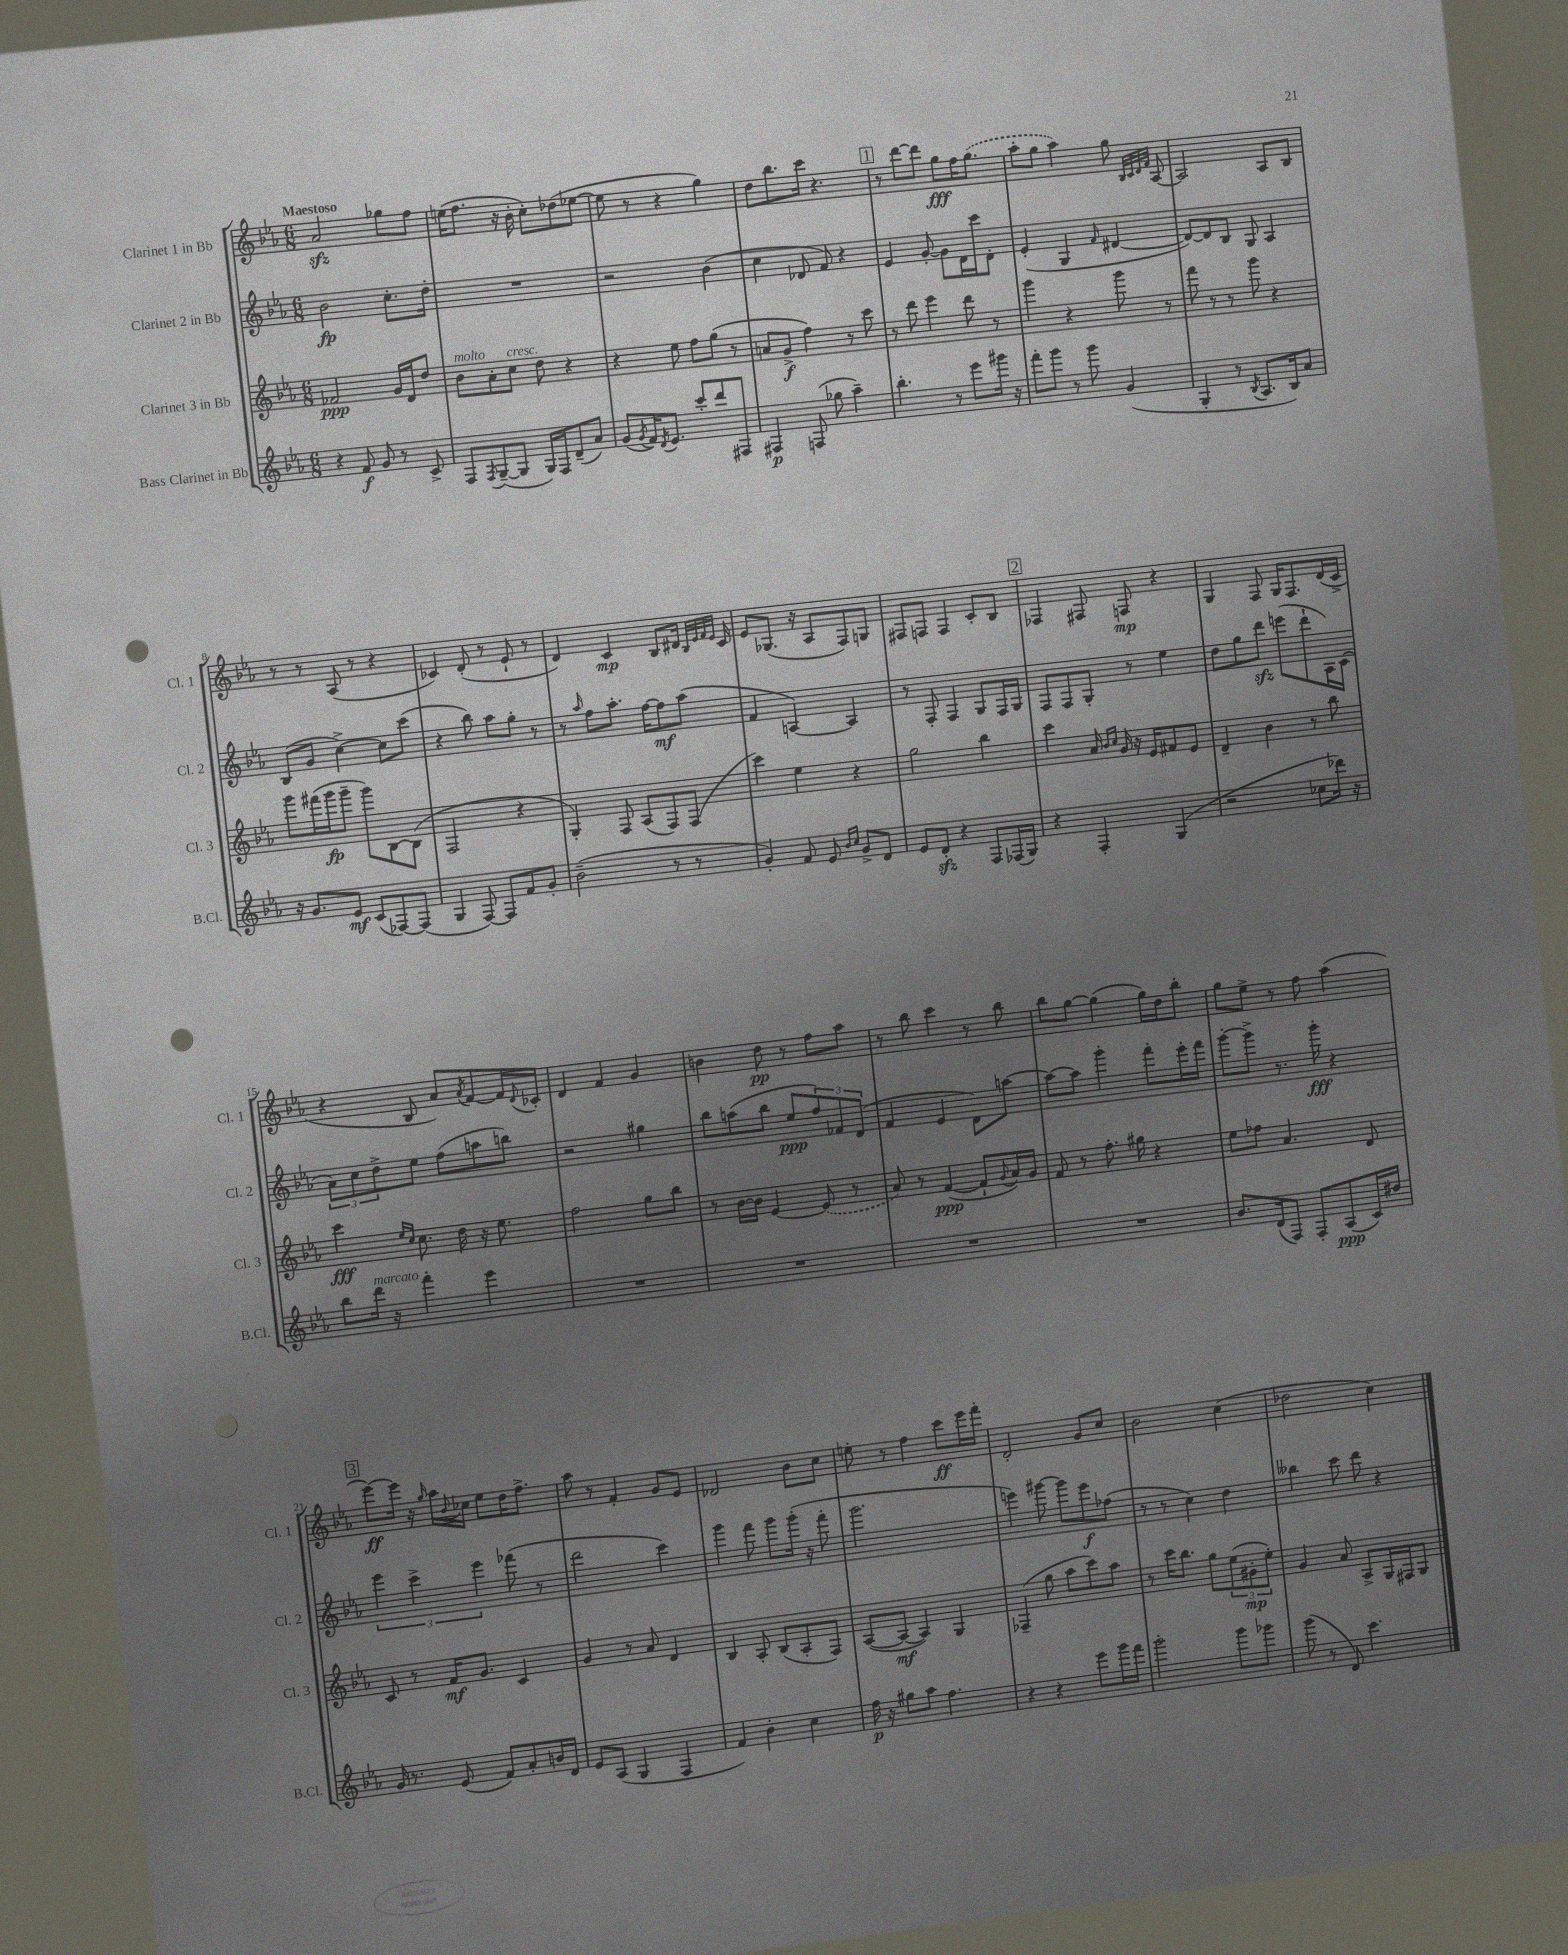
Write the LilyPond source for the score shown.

<<
\new StaffGroup <<
\new Staff = "s0" \with { instrumentName = "Clarinet 1 in Bb" shortInstrumentName = "Cl. 1" } {
    \clef treble \key ees \major \numericTimeSignature \time 6/8 \tempo "Maestoso"
    aes'2\sfz ges''8 f''8 |
    e''16( f''8. r16 bes'16-. c''8-.) des''8( ees''8~ |
    ees''8 r8 r4 g''4) |
    d''8 bes''8. c'''16 r4. |
    \mark \markup { \box "1" } r8 d'''8~ d'''8 g''8\fff f''16 \once \slurDashed g''8.( |
    aes''8-. g''8 aes''4) g''8 \grace { bes32 c'32 d'32 f'32 } aes8~ |
    aes2 aes8 bes8 |
    r8 r8 aes8( r8 r4 |
    ces'4) d'8-.( r8 ees'8-! r8 |
    d'4) c'4\mp bes8 dis'16 \grace { bes32 ees'32 f'32 ees'32 } c'16 |
    ees'8 ges8.( r16 aes8 f8) g8 |
    fis8 f8 f4 c'8-. bes8 |
    \mark \markup { \box "2" } fes4 fis8 f8\mp r4 |
    g4 f8 g16 f8. d'16( c'16-> |
    r4 bes8 aes'8) \acciaccatura { aes'8 } f'8~ f'16 \appoggiatura { d'8 } ces'16-. |
    d'4 f'4 g'4 |
    b'4 d''8\pp r8 f''8 aes''8 |
    r8 bes''8 c'''4 r8 bes''8 |
    bes''8 g''8~ g''4( g''16) d''16 bes''8-. |
    g''8 ees''8-> r8 f''8 aes''4( |
    \mark \markup { \box "3" } ees'''8~\ff) ees'''16 r16 \grace { g''16 } aes''16 \appoggiatura { bes'8 } ces''16 ees''8 d''16 f''8.-> |
    aes''8 r8 f'4-. g'8 ees'8 |
    des'2 bes'8 c''8 |
    e''8-. r8 f''4 c'''8\ff ees'''16 f'''16-. |
    d'2-. g'8 c''8 |
    bes'2 c''4( |
    des''2 c''4) \bar "|." |
}
\new Staff = "s1" \with { instrumentName = "Clarinet 2 in Bb" shortInstrumentName = "Cl. 2" } {
    \clef treble \key ees \major \numericTimeSignature \time 6/8
    bes'2\fp c''8.-. d''16-. |
    R2. |
    r2 bes'4( |
    c''4 des'8 f'8) r4 |
    \mark \markup { \box "1" } ees'4 g'8~-. g'8 d'16 c'''16 d'8-. |
    ees'4-.( g4 \grace { f'16 } dis'4~ |
    dis'8~) dis'8 bes8 g8 aes4 |
    bes8( g'8 c''4~->) c''8 c'''8( |
    r4 bes''8) aes''8 g''8-. r8 |
    r8 \grace { aes''16 } f''8 aes''8.-. f''16~ f''8\mf aes''8( |
    f'4 a4~) a4 |
    r8 f8-. f4 g8 f16 g16 |
    \mark \markup { \box "2" } f8 f8 g8-. r8 ees''4 |
    d''8 g''8 d'''8\sfz e'''8( d'''8-! aes16) c'16( |
    \tuplet 3/2 { aes'8) c''8 d''8-> } ees''8 f''8( a''8 b''8) |
    r2 gis''4 |
    bes''8 a''8( bes''8 ees''8\ppp \tuplet 3/2 { f''8) fes'8 d'8( } |
    f'4 ees'4 d'8) a''8~ |
    a''8~ a''8 g'''4-. f'''8-. ees'''16-. f'''16 |
    g'''8~-. g'''8-> r8. g'''16-.\fff r4 |
    \mark \markup { \box "3" } \tuplet 3/2 { ees'''4 c'''4-> ees'''4 } fes'''8( r8 |
    d'''2 c'''4) |
    g'''4 f'''8 g'''8 g'''16-.( r16 f'''8-. |
    g'''2. |
    e'''4) gis'''8~ gis'''8 e'''8\f fes''8( |
    r8 r8 c''4) d''4 |
    beses''4 c'''8 d'''8 r4 \bar "|." |
}
\new Staff = "s2" \with { instrumentName = "Clarinet 3 in Bb" shortInstrumentName = "Cl. 3" } {
    \clef treble \key ees \major \numericTimeSignature \time 6/8
    fes'2\ppp g'16 d'16 d''8 |
    bes'8^\markup { \italic "molto" } aes'8-. c''8^\markup { \italic "cresc." } d''8 r4 |
    r4 ees''8 f''8 g''8( r8 |
    a'8 g'8->\f f''4) r8 c'''8 |
    \mark \markup { \box "1" } r8 d'''8 ees'''4 d'''8 r8 |
    g'''4 r4 g'''8 r8 |
    f'''8 r8 r8 g'''8 r4 |
    g'''8 fis'''16( g'''16\fp g'''8-- g'''8) bes8~ bes8( |
    f2 r4 |
    g4-.) f8 aes8( f8) f8( |
    c'''4) ees''4 r4 |
    g''2 bes''4 |
    \mark \markup { \box "2" } c'''4 aes'16 \grace { bes'16 c''16 } g'16 r16 ees'16 fis'8 ees'8 |
    d'4-- bes'4 r8 bes''8 |
    c'''4\fff \grace { ees''16 c''16 } c''8. d''16 r16 ees''8. |
    f''2 g''8 bes''8 |
    r8 bes'16~ bes'16 ees'4~ \once \slurDashed ees'8( r8 |
    aes'8) r8 f'4~\ppp( f'8-! \appoggiatura { g'8 } aes'16) g'16 |
    f'8 r8 f''8.-. gis''16 r4 |
    ees''8 fes''8 aes'4. d'8 |
    \mark \markup { \box "3" } c'8 r8 f'16\mf g'8. c'4 |
    g'4 r8 aes'8 d'4 |
    bes4 aes8-. bes8( aes8-. f8) |
    aes8~( aes8~\mf aes4) g4 |
    fes4--( g''8 aes''8 c'''8) aes''8 |
    r8 c'''16 bes''8. g''8 \tuplet 3/2 { ees''8( gis'8-.\mp ees''8-.) } |
    g'4 aes'8 aes8-> g16 fis16 g8 \bar "|." |
}
\new Staff = "s3" \with { instrumentName = "Bass Clarinet in Bb" shortInstrumentName = "B.Cl." } {
    \clef treble \key ees \major \numericTimeSignature \time 6/8
    r4 f'8\f g'8 r8 c'8-> |
    f8 \acciaccatura { f8 } g8~--( g8 g16) f16 d'8--( aes'8) |
    g'8( \acciaccatura { g'8 } f'16) \acciaccatura { d'8 } ees'8. c'''8-. d'''8 fis8 |
    fis4\p f8( ges''8 aes''4--) |
    \mark \markup { \box "1" } bes''4.-. r8 ees'''8 gis'''16 r16 |
    f'''8-. g'''8 r8 g'''8 g'4( |
    g4-. r8 \acciaccatura { bes8 } aes8. bes16) aes'8 |
    r16 g'8. ees'8\mf c'8( fes8~) fes8( |
    g4 f8~) f8 f'8 g'8-. |
    bes'2--( r8 r8 |
    g'4-.) f'8 ees'8 \grace { bes'16 c''16 } g'8-> d'8 |
    ees'8 d'8-.\sfz r4 f8 fes16( g16) |
    \mark \markup { \box "2" } r4 f4-. g4( |
    r2 ces''8 des'''16) r16 |
    bes''8 d'''16^\markup { \italic "marcato" } r16 f'''4-. ees'''4 |
    R2. |
    R2. |
    R2. |
    R2. |
    bes'8. d'16( f8) f8-. aes8\ppp( c'16) dis''16 |
    \mark \markup { \box "3" } g'16 r8. ees'8( f'8) aes'8-. b'16 d'16 |
    ees'8 aes8( g4 f4 |
    f'4) bes'4-. c''4 |
    f''16\p r16 gis''8 aes''8 f''4. |
    r4 r4 ees'''8 g'''16 f'''16 |
    g'''2-. g'''8 ges'''8 |
    g'''8( r8 d'8) c'''4. \bar "|." |
}
>>
>>
